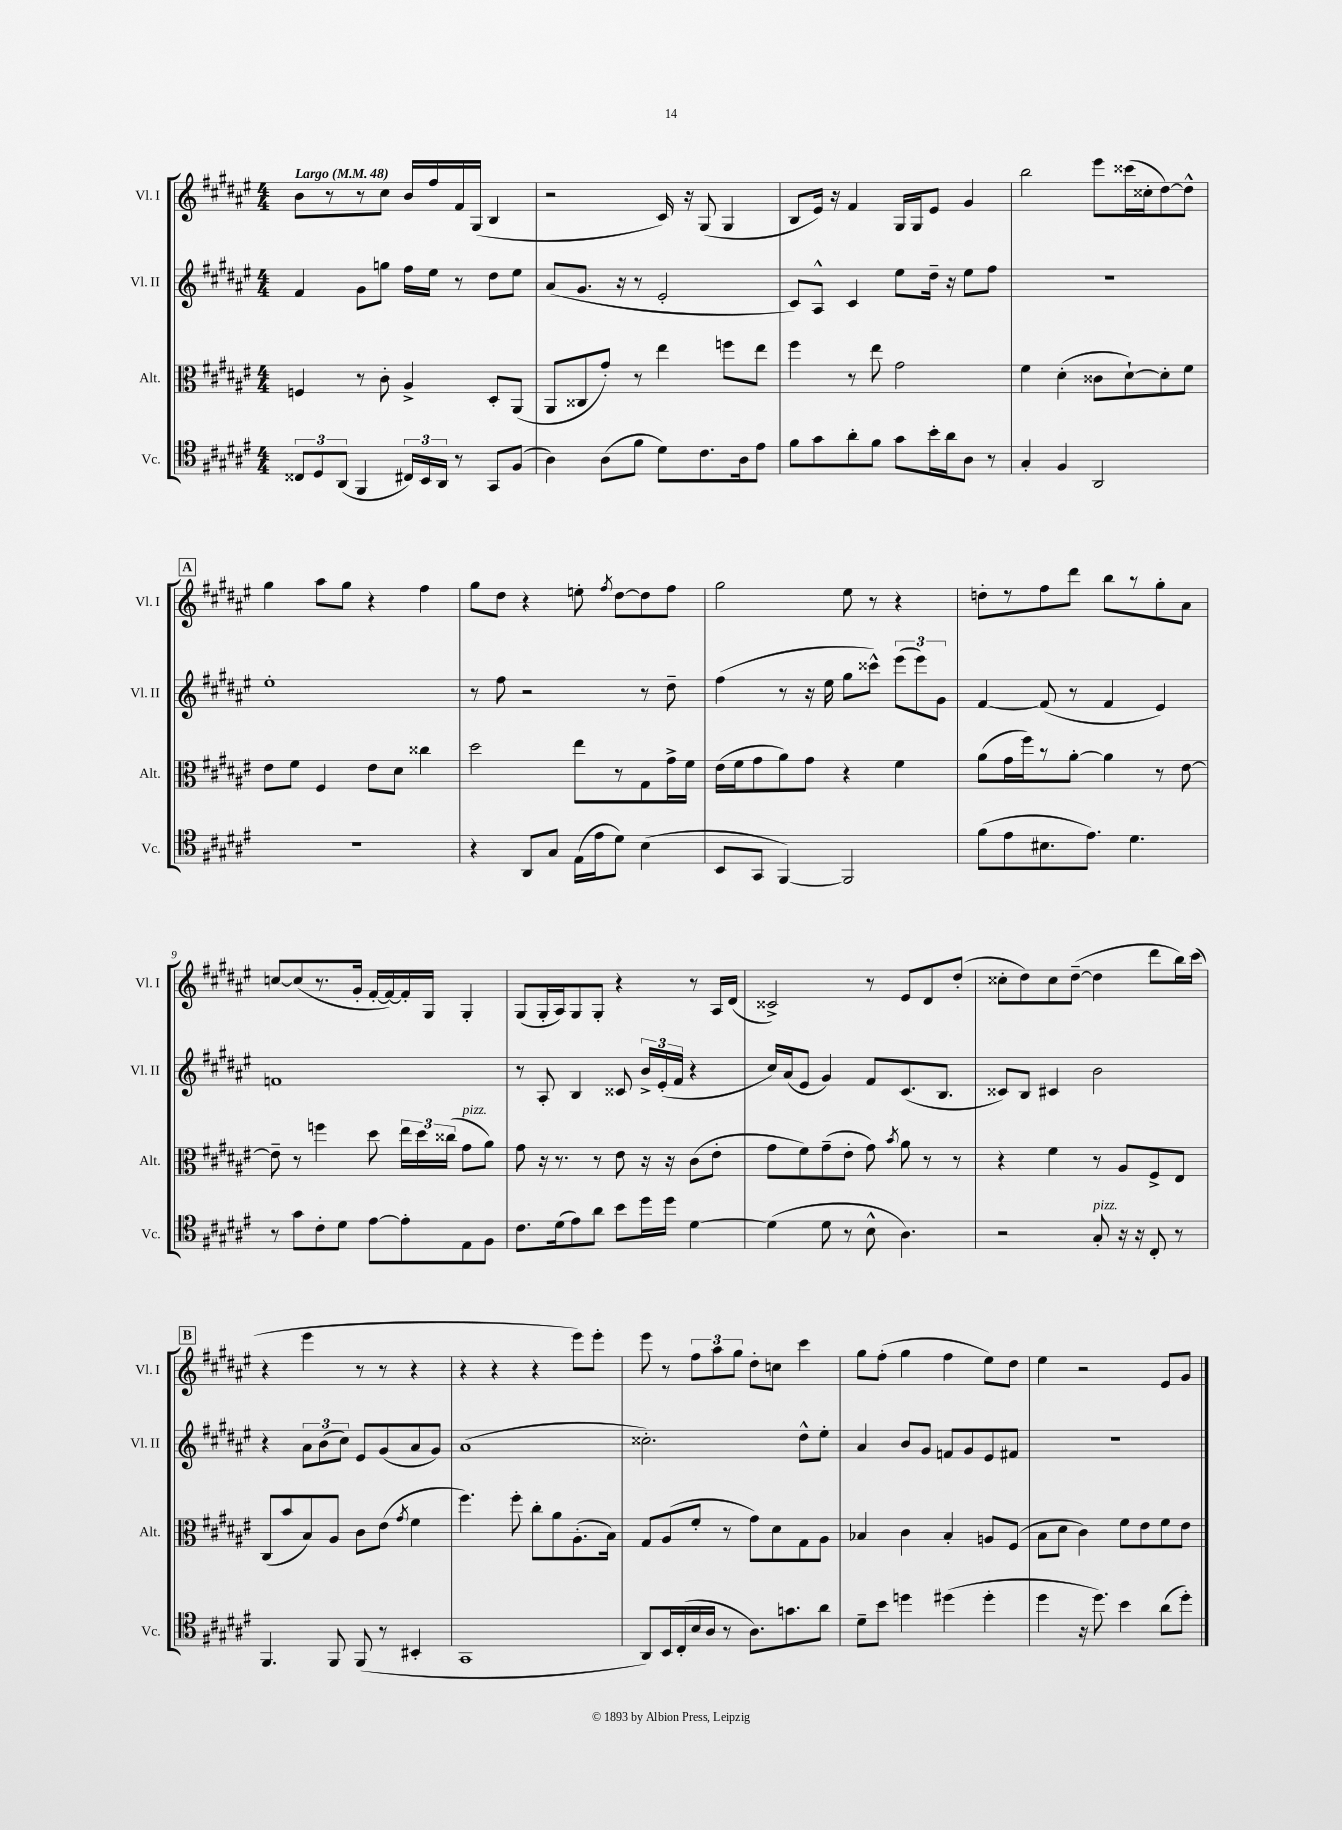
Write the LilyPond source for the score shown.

<<
\new StaffGroup <<
\new Staff = "s0" \with { instrumentName = "Vl. I" shortInstrumentName = "Vl. I" } {
    \clef treble \key fis \major \numericTimeSignature \time 4/4 \tempo "Largo" 4 = 48
    \autoBeamOff b'8[ r8 r8 cis''8] b'16[ fis''16 fis'16 gis16]( b4 |
    r2 cis'16) r16 gis8( gis4 |
    b8[ eis'16]) r16 fis'4 gis16[ gis16 eis'8] gis'4 |
    b''2 eis'''8[ cisis'''16( cisis''16-. dis''8~) dis''8]-^ |
    \mark \markup { \box "A" } gis''4 ais''8[ gis''8] r4 fis''4 |
    gis''8[ dis''8] r4 e''8-. \acciaccatura { fis''8 } dis''8[~ dis''8 fis''8] |
    gis''2 eis''8 r8 r4 |
    d''8[-. r8 fis''8 dis'''8] b''8[ r8 gis''8-. ais'8] |
    c''8[~ c''8( r8. gis'16]-. fis'16[~-. fis'16~) fis'16-. gis16] gis4-. |
    gis8[( gis16-. ais16) gis8 gis8]-. r4 r8 ais16[ dis'16]( |
    cisis'2->) r8 eis'8[ dis'8 dis''8]-.( |
    cisis''8[-. dis''8) cisis''8 dis''8]~--( dis''4 dis'''8[ b''16) cis'''16]( |
    \mark \markup { \box "B" } r4 eis'''4 r8 r8 r4 |
    r4 r4 r4 eis'''8[) eis'''8]-. |
    eis'''8 r8 \tuplet 3/2 { fis''8[ ais''8 gis''8] } dis''8[-. c''8] cis'''4 |
    gis''8[ fis''8]-.( gis''4 fis''4 eis''8[) dis''8] |
    eis''4 r2 eis'8[ gis'8] \bar "|." |
}
\new Staff = "s1" \with { instrumentName = "Vl. II" shortInstrumentName = "Vl. II" } {
    \clef treble \key fis \major \numericTimeSignature \time 4/4
    \autoBeamOff fis'4 gis'8[ g''8] fis''16[ eis''16] r8 dis''8[ eis''8] |
    ais'8[( gis'8.] r16 r8 eis'2-. |
    cis'8[) ais8]-^ cis'4 eis''8[ dis''16]-- r16 eis''8[ fis''8] |
    R1 |
    \mark \markup { \box "A" } eis''1-. |
    r8 fis''8 r2 r8 dis''8-- |
    fis''4( r8 r16 eis''16 gis''8[ cisis'''8]-^) \tuplet 3/2 { eis'''8[( eis'''8) gis'8] } |
    fis'4~ fis'8( r8 fis'4 eis'4) |
    f'1 |
    r8 ais8-. b4 cisis'8 \tuplet 3/2 { b'16[-> eis'16-.( fis'16] } r4 |
    cis''16[) ais'16( eis'8] gis'4) fis'8[ cis'8.( b8.] |
    cisis'8[) b8] cis'4 b'2 |
    \mark \markup { \box "B" } r4 \tuplet 3/2 { ais'8[ b'8( cis''8]) } eis'8[ gis'8( ais'8 gis'8]) |
    ais'1( |
    cisis''2.-.) dis''8[-^ eis''8]-. |
    ais'4 b'8[ gis'8] f'8[ gis'8 eis'8 fis'8] |
    R1 \bar "|." |
}
\new Staff = "s2" \with { instrumentName = "Alt." shortInstrumentName = "Alt." } {
    \clef alto \key fis \major \numericTimeSignature \time 4/4
    \autoBeamOff f4 r8 cis'8-. ais4-> dis8[-. ais,8]( |
    ais,8[ cisis8 gis'8]-.) r8 eis''4 f''8[ eis''8] |
    fis''4 r8 eis''8 gis'2 |
    fis'4 dis'4-.( cisis'8[ dis'8~-!) dis'8-. fis'8] |
    \mark \markup { \box "A" } eis'8[ fis'8] fis4 eis'8[ dis'8] cisis''4 |
    dis''2 eis''8[ r8 gis8 gis'16-> fis'16] |
    eis'16[( fis'16 gis'8 ais'8) gis'8] r4 fis'4 |
    ais'8[( gis'16 fis''16) r8 ais'8]~-. ais'4 r8 eis'8~ |
    eis'8-- r8 f''4 dis''8 \tuplet 3/2 { eis''16[ dis''16 cisis''16]( } gis'8[^\markup { \italic "pizz." } ais'8]) |
    gis'8 r16 r8. r8 eis'8 r16 r16 cis'8[( eis'8]-. |
    gis'8[ fis'8) gis'8--( eis'8]-. gis'8) \acciaccatura { b'8 } ais'8 r8 r8 |
    r4 fis'4 r8 ais8[ fis8-> eis8] |
    \mark \markup { \box "B" } cis8[( b'8 b8) ais8] cis'8[ eis'8]( \acciaccatura { gis'8 } fis'4 |
    fis''4.) fis''8-. cis''8[-. ais'8 ais8.-.( b16]) |
    gis8[ ais8( fis'8]-. r8 gis'8[) dis'8 gis8 ais8] |
    bes4 cis'4 bes4-. a8[ fis8]( |
    b8[ dis'8] cis'4) fis'8[ eis'8 fis'8 eis'8] \bar "|." |
}
\new Staff = "s3" \with { instrumentName = "Vc." shortInstrumentName = "Vc." } {
    \clef tenor \key fis \major \numericTimeSignature \time 4/4
    \autoBeamOff \tuplet 3/2 { cisis8[ dis8 ais,8]( } fis,4 \tuplet 3/2 { cis16[) b,16 ais,16] } r8 gis,8[ fis8]( |
    ais4) ais8[( fis'8] dis'8[) cis'8. ais16 eis'8] |
    fis'8[ gis'8 ais'8-. fis'8] gis'8[ b'16-. ais'16 ais8] r8 |
    gis4-. fis4 ais,2 |
    \mark \markup { \box "A" } R1 |
    r4 ais,8[ gis8] eis16[( eis'16 dis'8]) b4( |
    b,8[ gis,8] fis,4~) fis,2 |
    fis'8[( eis'8 bis8. eis'8.]) dis'4. |
    r8 gis'8[ cis'8-. dis'8] eis'8[~ eis'8-. eis8 fis8] |
    cis'8.[ dis'16( eis'8) ais'8] b'8[ dis''16 dis''16] dis'4~ |
    dis'4( dis'8 r8 b8-^ ais4.) |
    r2 gis8-.^\markup { \italic "pizz." } r16 r16 cis8-. r8 |
    \mark \markup { \box "B" } fis,4. fis,8 fis,8( r8 bis,4-. |
    gis,1 |
    ais,8[) b,16 cis16-.( b16 ais16] r8 ais8.[) g'8. ais'8] |
    dis'8[-- b'8] d''4 dis''4( dis''4-. |
    dis''4 r16 dis''8.) b'4 ais'8[( dis''8]-.) \bar "|." |
}
>>
>>
